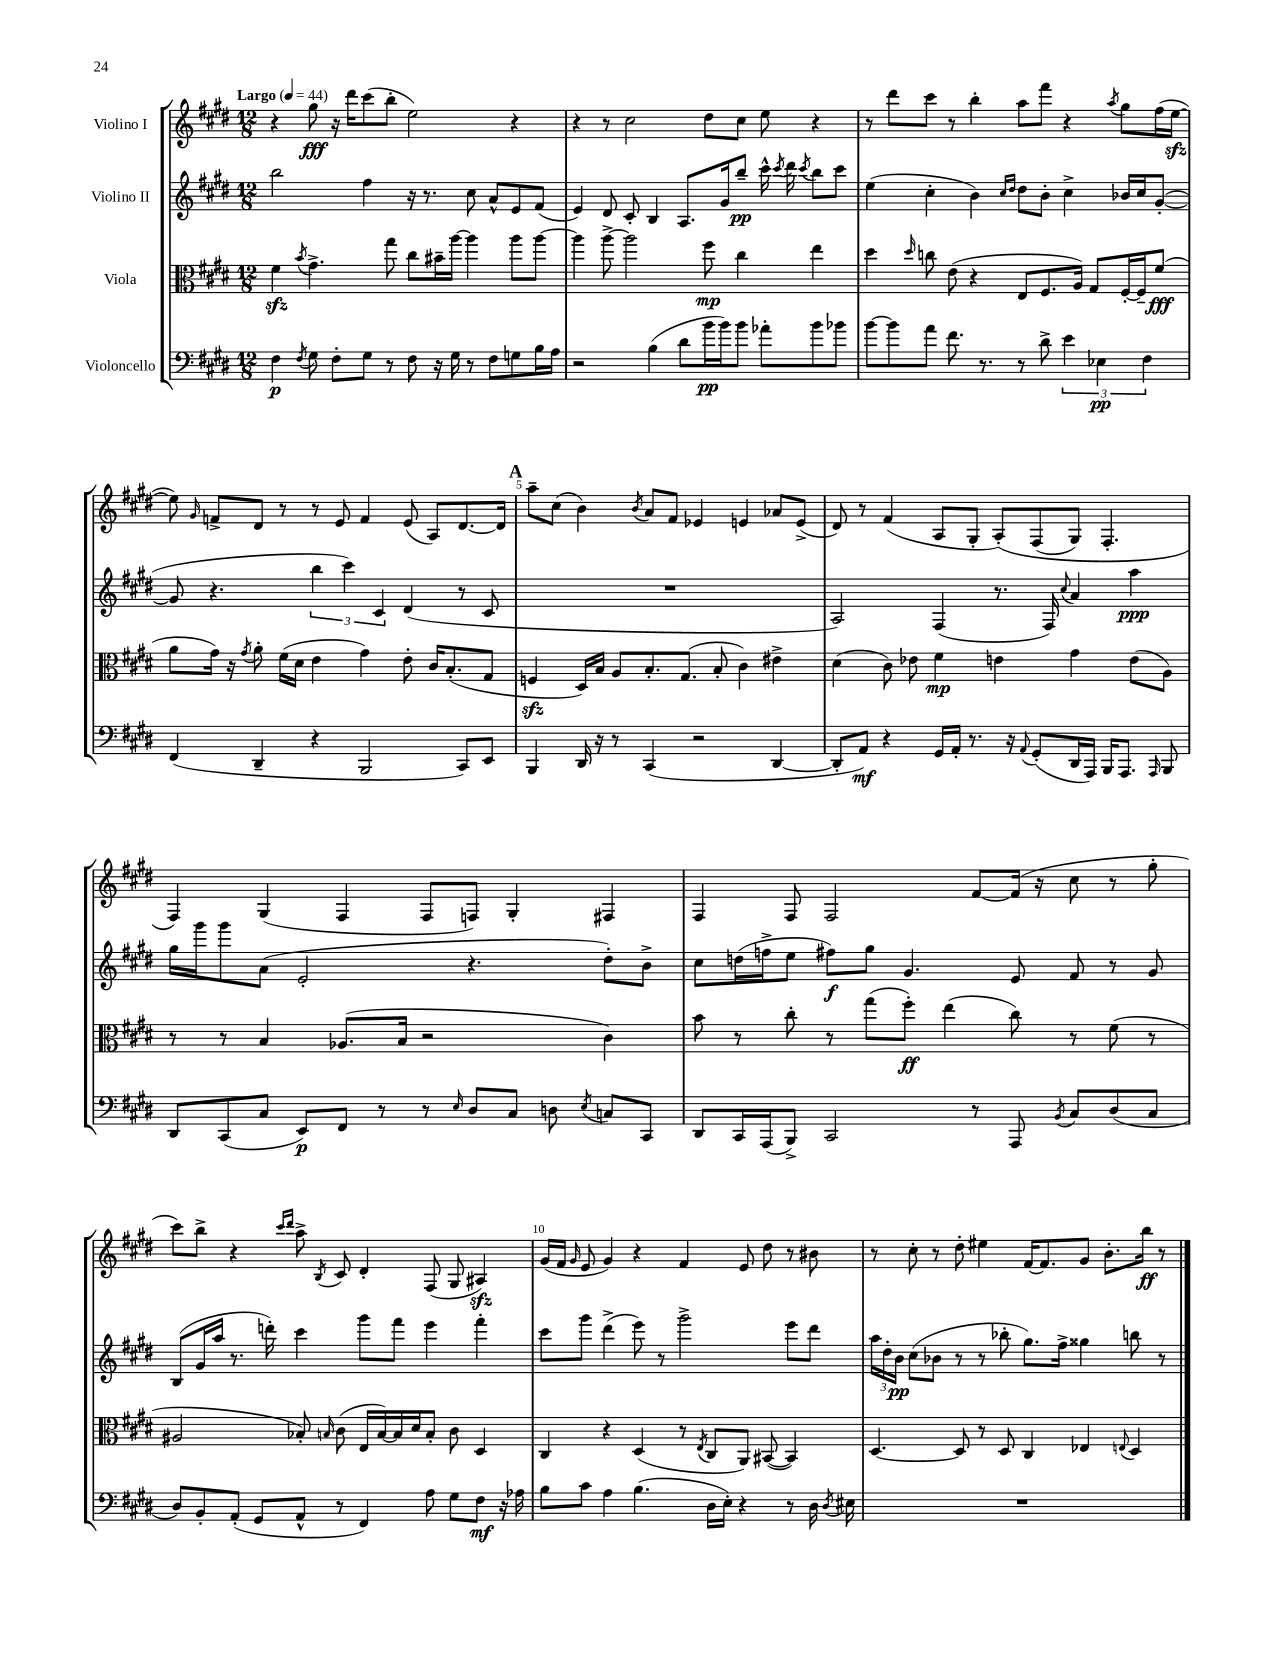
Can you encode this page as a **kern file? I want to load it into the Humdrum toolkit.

**kern	**kern	**kern	**kern
*staff4	*staff3	*staff2	*staff1
*clefF4	*clefC3	*clefG2	*clefG2
*k[f#c#g#d#]	*k[f#c#g#d#]	*k[f#c#g#d#]	*k[f#c#g#d#]
*M12/8	*M12/8	*M12/8	*M12/8
*MM44	*MM44	*MM44	*MM44
4F#\	4f#\	2bb\	4r
8qF#/	8qb/	.	.
8G#\	4.g#^\	.	8gg#\
8F#'\L	.	.	16r
.	.	.	16ddd#\LK
8G#\J	.	4ff#\	(8ccc#\
8r	8gg#\	.	8bb'\J
8F#\	8cc#\L	16r	2ee\)
.	.	8.r	.
16r	16b#~\L	.	.
16G#\	[16aa\JJ	.	.
8r	4aa\]	8cc#\	.
8F#\L	.	8a^^/L	.
8G\	8aa\L	8e/	4r
16B\L	[8aa\J	(8f#/J	.
16A\JJ	.	.	.
=	=	=	=
2r	4aa\]	4e/)	4r
.	[8aa^\	8d#/	8r
.	2aa\]	8c#'/	2cc#\
(4B\	.	4B/	.
8d#\L	.	8.A/L	.
16b\L	8ff#\	.	8dd#\L
16b\J)	.	16g#/k	.
8b\J	4cc#\	8bb~/J	8cc#\J
8a-'\L	.	16ccc#^^\	8ee\
.	.	8qccc#/	.
.	.	16ddd#\	.
.	.	8qccc#/	.
8b\	4ee\	8bb\L	4r
8b-\J	.	8ccc#\J	.
=	=	=	=
[8b\L	4dd#\	(4ee\	8r
8b\]	.	.	8ddd#\L
.	16qqdd#/	.	.
8a\J	8cc\	4cc#'\	8ccc#\J
8.f#\	(8e\	.	8r
.	4r	4b\)	4bb'\
8.r	.	.	.
.	.	16qqcc#/LL	.
.	.	16qqdd#/JJ	.
8r	8E/L	8dd#\L	8aa\L
8d#^\	8.F#/	8b'\J	8fff#\J
6e\	.	4cc#^\	4r
.	16A/Jk)	.	.
.	8G#/L	.	.
6E-\	.	.	.
.	.	.	8qaa/
.	[16F#'/L	16b-/LL	8gg#\L
.	16F#~/]J	16cc#/J	.
6F#\	.	.	.
.	(8f#/J	([8g#'/J	(16ff#\L
.	.	.	[16ee\JJ
=	=	=	=
(4FF#/	8a\L	8g#/]	8ee\])
.	.	.	16qqg#/
.	16g#\Jk)	4.r	8f^/L
.	16r	.	.
.	8qg#/	.	.
4DD#~/	8a'\	.	8d#/J
.	(16f#\LL	.	8r
.	16d#\JJ	.	.
4r	4e\	6bb\	8r
.	.	.	8e/
.	.	6ccc#\)	.
2BBB/	4g#\)	.	4f/
.	.	6c#/	.
.	8e'\	(4d#/	(8e/
.	16c#/LK	.	8A/L)
.	(8.B'/	.	.
8CC#/L)	.	8r	[8.d#/
8EE/J	8G#/J	8c#/	.
.	.	.	16d#/]Jk
=	=	=	=
4BBB/	4F/	1.r	8aa~\L
.	.	.	(8cc#\J
16DD#/	16D#/LL)	.	4b\)
16r	16B/JJ	.	.
8r	8A/L	.	.
.	.	.	8qb/
(4CC#/	8.B'/	.	8a/L
.	.	.	8f#/J
.	(8.G#/J	.	.
2r	.	.	4e-/
.	8B'/	.	.
.	4c#\)	.	4e/
[4DD#/	4e#^\	.	8a-/L
.	.	.	(8e^/J
=	=	=	=
8DD#'/]L	(4d#\	2A/)	8d#/)
8AA/J)	.	.	8r
4r	8c#\)	.	(4f#/
.	8e-\	.	.
16GG#/LL	4f#\	(4F#/	8A/L
16AA'/JJ	.	.	.
8.r	.	.	8G#'/J
.	4e\	8.r	&(8A'/L)
16r	.	.	.
8qqAA/	.	.	.
(8GG#'/L	.	.	(8F#/
.	.	16F#/)	.
.	.	8qqcc#/	.
16DD#/L	4g#\	4a/	8G#/J)
16AAA/JJ)	.	.	.
16BBB/LK	.	.	4.F#'/
8.AAA/J	.	.	.
.	(8e\L	4aa\	.
16qqAAA/	.	.	.
8BBB/	8A\J)	.	.
=	=	=	=
8DD#/L	8r	16gg#\LL	4F#/&)
.	.	16ggg#\J	.
(8CC#/	8r	8ggg#\	.
8C#/J	4B/	(8a\J	(4G#/
8EE/L)	.	2e'/	.
8FF#/J	(8.A-/L	.	4F#/
8r	.	.	.
.	16B/Jk	.	.
8r	2r	.	8F#/L
16qqE/	.	.	.
8D#/L	.	4.r	8F/J)
8C#/J	.	.	4G#'/
8D\	.	.	.
8qE/	.	.	.
8C/L	4c#\)	8dd#'\L)	4F#/
8CC#/J	.	8b^\J	.
=	=	=	=
8DD#/L	8b\	8cc#\L	4F#/
16CC#/L	8r	(16dd\L	.
(16AAA/J	.	16ff^\J	.
8BBB^/J)	8cc#'\	8ee\J	8F#/
2CC#/	8r	8ff#\L)	2F#/
.	(8gg#\L	8gg#\J	.
.	8ff#'\J)	4.g#/	.
.	(4ee\	.	.
8r	.	.	[8f#/L
8AAA/	8cc#\)	8e/	(16f#/]Jk
.	.	.	16r
8qBB/	.	.	.
8C#/L	8r	8f#/	8cc#\
(8D#/	(8f#\	8r	8r
8C#/J	8r	8g#/	8gg#'\
=	=	=	=
8D#/L)	2A#/	(8B/L	8ccc#\L)
8BB'/	.	16g#/L	8bb^\J
.	.	16aa/JJ	.
(8AA'/J	.	8.r	4r
8GG#/L	.	.	.
.	.	16ddd'\)	.
.	.	.	16qqccc#/LL
.	.	.	16qqddd#/JJ
8AA^^/J	8B-'/)	4ccc#\	8aa^\
.	16qqB/	.	8qB/
8r	(8c#\	.	8c#/
4FF#/)	16E/LL	8ggg#\L	4d#'/
.	[16B/)	.	.
.	16B/]	8fff#\J	.
.	16d#/J	.	.
8A\	8B'/J	4eee\	(8F#/
8G#\L	8c#\	.	8G#/
8F#\J	4D#/	4fff#'\	4A#/)
16r	.	.	.
16A-\	.	.	.
=	=	=	=
8B\L	4C#/	8ccc#\L	(16g#/LL
.	.	.	16f#/JJ
.	.	.	16qqg#/
8c#\J	.	8ggg#\J	8e/
4A\	4r	(4ddd#^\	4g#/)
(4.B\	(4D#/	8eee\)	4r
.	.	8r	.
.	8r	2ggg#^\	4f#/
.	8qE/	.	.
16D#\LL	8C#/L	.	.
16E'\JJ)	.	.	.
4r	8AA/J)	.	8e/
.	([8BB#/	.	8dd#\
8r	4BB#/])	8eee\L	8r
16D#\	.	8ddd#\J	8b#\
8qD#/	.	.	.
16E#\	.	.	.
=	=	=	=
1.r	[4.D#/	24aa\LL	8r
.	.	24dd#'\	.
.	.	24b\JJ	.
.	.	(8cc#\L	8cc#'\
.	.	8b-\J	8r
.	8D#/]	8r	8dd#'\
.	8r	8r	4ee#\
.	8D#/	8bb-'\	.
.	4C#/	8.gg#\L)	[16f#/LK
.	.	.	8.f#/]
.	.	16ff#^\Jk	.
.	4E-/	4gg##\	8g#/J
.	.	.	8.b'\L
.	8qqE/	.	.
.	4D#/	8bb\	.
.	.	.	16bb\Jk
.	.	8r	8r
==	==	==	==
*-	*-	*-	*-
